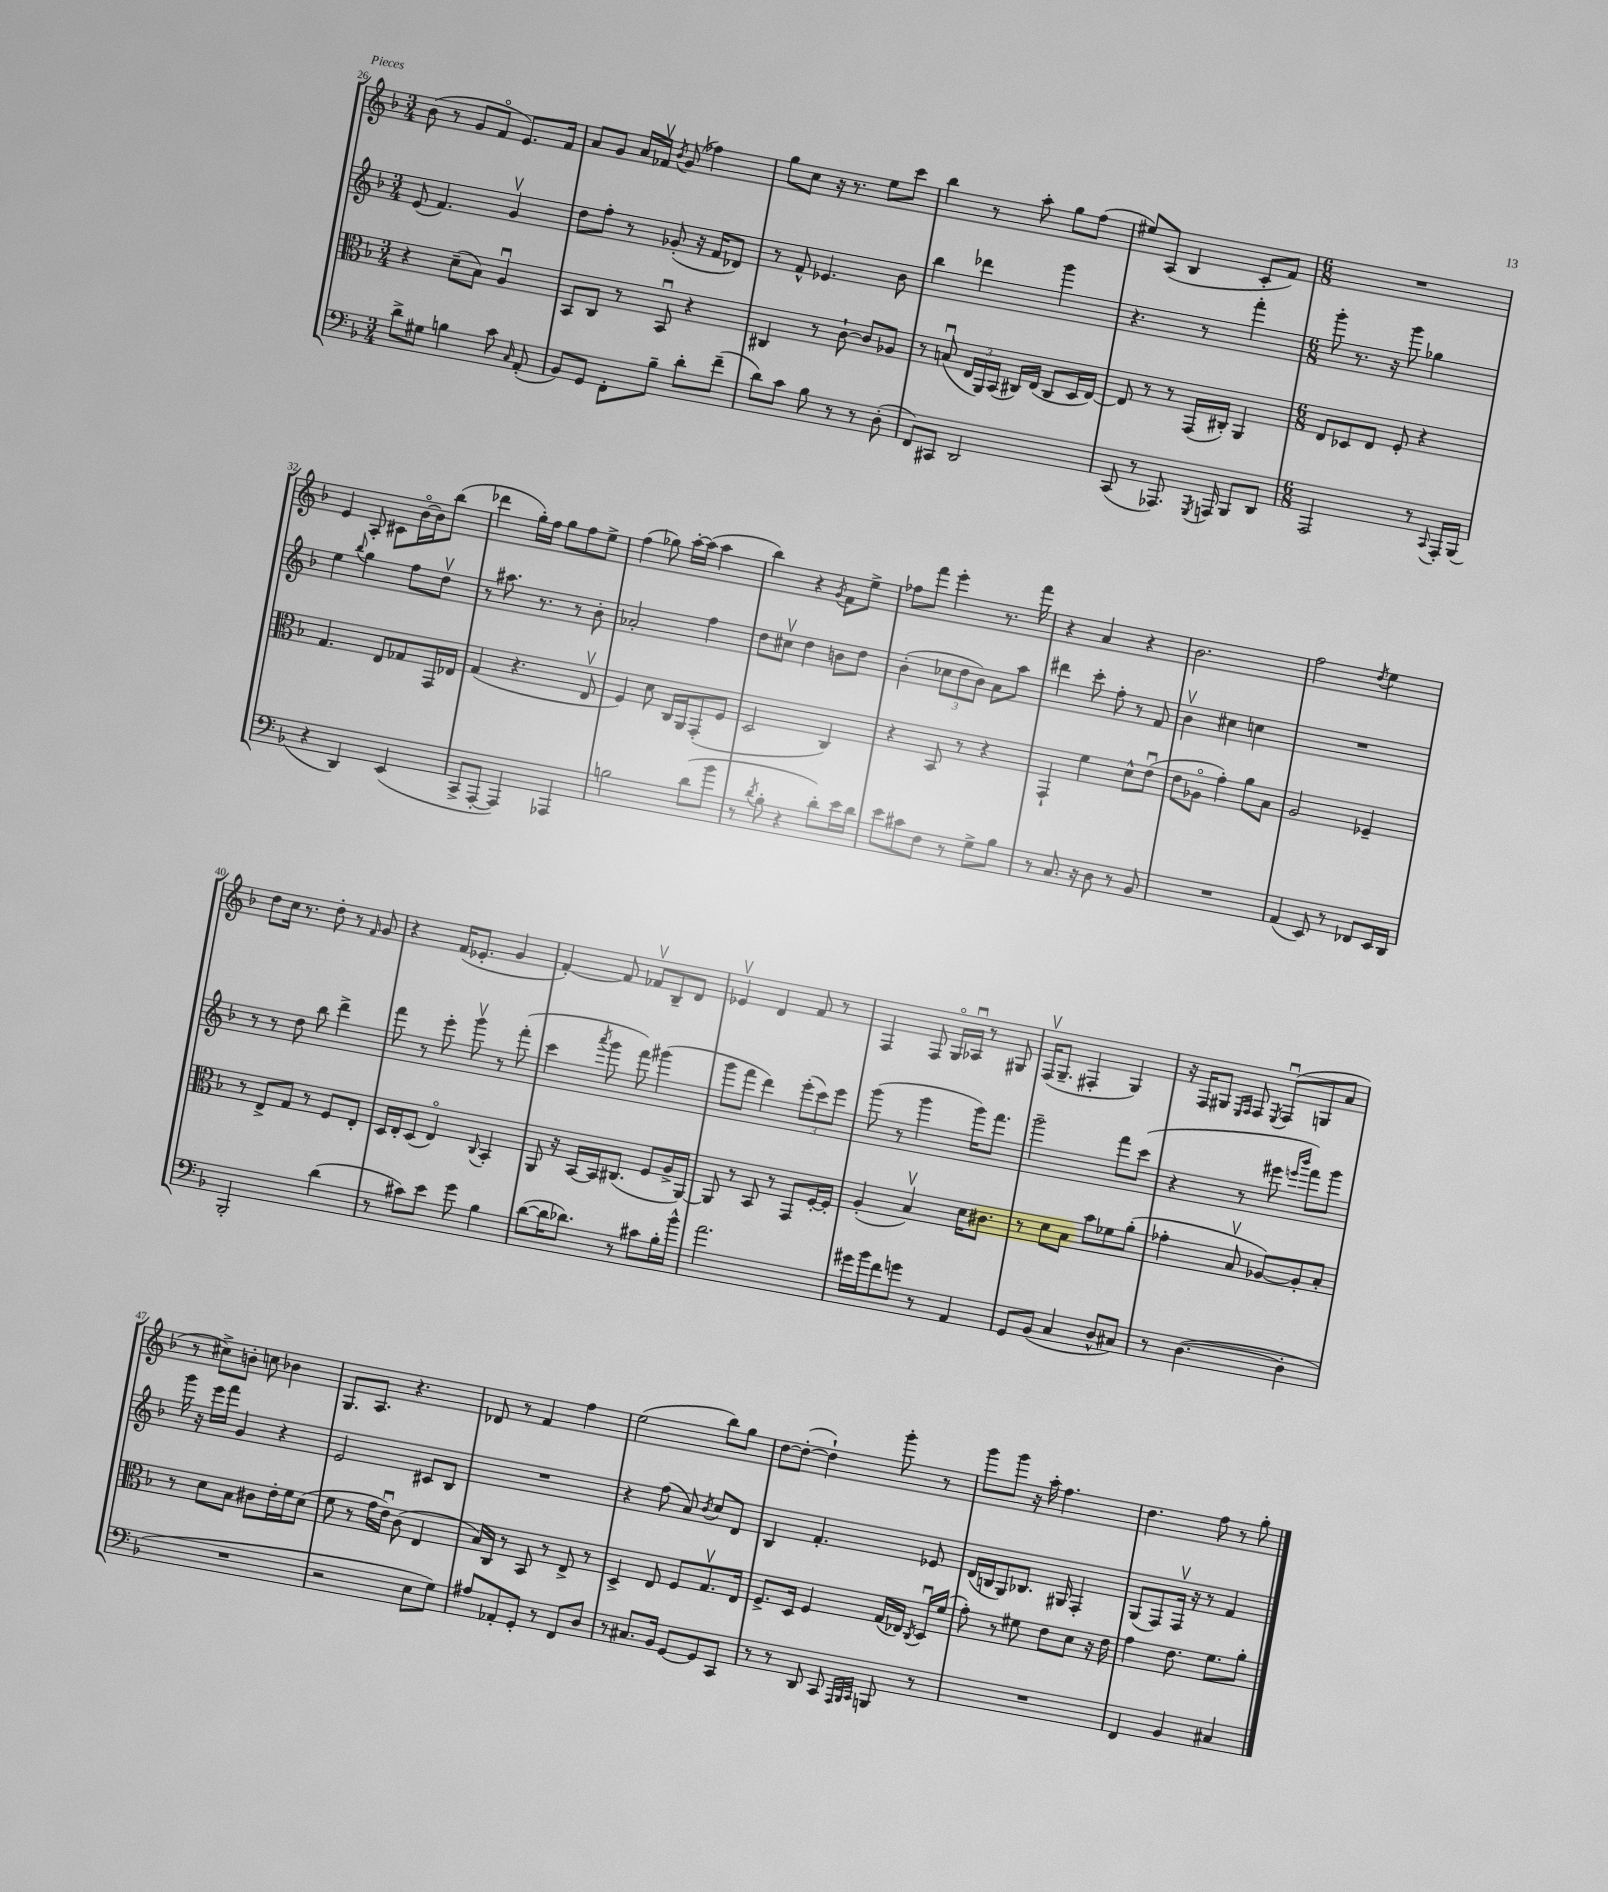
<<
\new StaffGroup <<
\new Staff = "s0" {
    \clef treble \key f \major \numericTimeSignature \time 3/4
    \autoBeamOff bes'8( r8 g'8[ f'8]\flageolet e'8.[) f'16] |
    a'8[ g'8] a'16[ fes'16]\upbow \acciaccatura { bes'8 } g'8( fes''4) |
    g''8[ c''8] r16 r8. e''8[ c'''8] |
    bes''4 r8 a''8-. g''8[ f''8]( |
    eis''8[) a8]( bes4 c'8[-. f'8]) |
    \numericTimeSignature \time 6/8 R2. |
    e'4 a8-. cis'8[ bes'16~\flageolet bes'16 bes''8]( |
    des'''4 g''16[-.) f''16] g''8[ f''8 e''8]-> |
    f''4( ges''8) a''16[~-. a''16]( a''4 |
    bes''4) r4 \acciaccatura { g'8 } f'8[ e''8]-> |
    fes''8[ f'''8] e'''4-. r8. f'''16 |
    r4 a'4 r4 |
    bes'2. |
    f''2 \acciaccatura { d''8 } e''4 |
    d''8[ c''16] r8. d''8-. r8 \grace { f'16 } g'8 |
    r4 f'16[( ees'8.]-. g'4 |
    f'4~-.) f'8 fes'8[\upbow bes8-- d'8] |
    ees'4\upbow d'4 f'8 r8 |
    f4 f8 g16[\flageolet aes16]\downbow r8 gis8 |
    f16[\upbow( g8.]-- fis4-. g4) |
    r16 f16[ gis8] \grace { e16[ f16] } f8 \acciaccatura { e8 } f8[\downbow( g8 a'8] |
    r8 cis''8[->) b'8]-. c''8 bes'4 |
    g8.[ a8.] r4. |
    des'8 r8 f'4 f''4 |
    e''2( bes''8[) g''8] |
    d''8[~ d''8]~-.( d''4-!) g'''8-. r8 |
    g'''8[ g'''8] r16 a''16-. f''4. |
    d''4. f''8 r8 g''8-. \bar "|." |
}
\new Staff = "s1" {
    \clef treble \key f \major \numericTimeSignature \time 3/4
    \autoBeamOff e'8( f'4.) g'4\upbow |
    d''8[ f''8]-. r8 ges'8-.( r16 f'16[ des'8]) |
    r8 f'8-^ ees'4. bes'8 |
    bes''4 des'''4 g'''4 |
    r4. r8 f'''4-. |
    \numericTimeSignature \time 6/8 g'''8-. r8. r16 g'''8 ges''4 |
    e''4 \appoggiatura { bes''8 } g''4 f''8[ d''8]\upbow |
    r8 ais''8. r8. r8 bes'8-. |
    aes'2-. f''4 |
    d''8[ cis''8]\upbow d''4 b'8[ d''8] |
    bes'4-.( \tuplet 3/2 { ces''8[ d''8 bes'8]) } a'8[ a''8] |
    dis'''4 c'''8-. f''8-. r8 f'8 |
    bes'4\upbow cis''4 c''4 |
    R2. |
    r8 r8 d''8 bes''8 d'''4-> |
    f'''8 r8 e'''8-. g'''8\upbow r8 f'''8-.( |
    c'''4 \acciaccatura { a'''8 } g'''8 f'''8) gis'''4( |
    g'''8[ f'''8] d'''4) \tuplet 3/2 { e'''8[-.( c'''8) e'''8] } |
    g'''8( r8 g'''4 g'''16[) f'''8.] |
    g'''2-- f'''8[ c'''8]( |
    r4 r8 eis'''8 \grace { e'''16[ bes'''16] } f'''8[) g'''8] |
    g'''16 r16 e'''16[ f'''16] g'4 r4 |
    e'2 cis'8[ bes8] |
    R2. |
    r4 f''8( a'8) \acciaccatura { bes'8 } c''8[ d'8] |
    bes4 f'4.-. ees'8 |
    d'16[( b16 g8) bes8.] gis16 f4-. |
    g8[( f8) f16]\upbow r16 r8 f'4 \bar "|." |
}
\new Staff = "s2" {
    \clef alto \key f \major \numericTimeSignature \time 3/4
    \autoBeamOff r4 d'8[--( bes8]) a4\downbow |
    bes,8[ c8] r8 bes,8\downbow r4 |
    cis4 r8 c'8~-! c'8[ aes8] |
    r8 b8\downbow( \tuplet 3/2 { e16[ a,16) bes,16]( } cis16[) e16]( cis8[ d16 e16]~) |
    e8 r8 r8 g,16[( cis16]-.) a,4 |
    \numericTimeSignature \time 6/8 e8[ des8 e8] f8-. r4 |
    g4. e8[ ges8 g,16 ees16] |
    g4( r4. e8\upbow |
    f4) d'8 c16[ a,16 g,8-.( f8] |
    d2 c4) |
    r4 bes,8 r8 r4 |
    g,4-! f'4 d'8[-^ e'8]\downbow( |
    e'8[ aes8]\flageolet g'4-.) a'8[ bes8] |
    a2 fes4-- |
    r8 e8[-> g8] r8 f8[ e8]-. |
    d16[ e16-. d8]( e4\flageolet) \appoggiatura { c8 } bes,4-. |
    a,8 r16 bes,16[~ bes,16 cis8.]( f8[ a16-> a,16]~) |
    a,8 r8 bes,8 r8 g,8[ f16~-. f16]-. |
    a4-.( bes4\upbow) d'16[ cis'8.] |
    r8 d'8[ bes8] bes'8[ fes'8 a'8]-.( |
    ges'4-. bes8\upbow aes8[~) aes8-. bes8]-. |
    r8 d'8[ bes8] cis'8[ e'16-. f'16 d'8]( |
    f'8 r8 g'16[ e'16]\downbow) c'8( e4 |
    bes16[) c16] r8 bes,8 r8 e8-> r8 |
    d4-> e8 f8[ g8.\upbow e16] |
    f8.[-> d16] f4 g16[( ees16]) \acciaccatura { c8 } d16[\downbow f'16]( |
    g'8-.) r8 fis'8 e'8[ d'8] r16 e'16 |
    g'4 e'8. f'8.[ a'8]-. \bar "|." |
}
\new Staff = "s3" {
    \clef bass \key f \major \numericTimeSignature \time 3/4
    \autoBeamOff d'8[-> gis8] b4 c'8 \grace { c16 } a,8-.( |
    bes,8[) g,8] f,8[-. bes8]-- d'8[-. f'8]--( |
    d'8[) c'8] bes8 r8 r8 d8-.( |
    f,8[) cis,8] d,2 |
    c,8( r8 aes,,8.) \acciaccatura { g,,8 } a,,16 bes,,8[ d,8] |
    \numericTimeSignature \time 6/8 a,,2 r8 \appoggiatura { c,8 } a,,16[-. bes,,16]( |
    r4 d,4) e,4( |
    c,8[-> a,,8]~-. a,,4) aes,,4 |
    b2 d'8[( bes'8] |
    r8 \acciaccatura { d'8 } bes8-. r4 d'8[-.) e'16 d'16] |
    e'8[ cis'8 f8] r8 g8[-> bes8] |
    r8 c8. r16 d8 r8 bes,8 |
    R2. |
    a,4( e,8) r8 fes,8[ e,16 d,16] |
    bes,,2-. d'4( |
    r8 cis'8[) e'8] g'8 bes4 |
    d'8[~( d'16 des'8.]) r8 cis'8[ bes16-. bes'16]-^ |
    a'2. |
    gis'16[ bes'16 f'8 g'8] r8 a,4 |
    g,8[ bes,8]( c4 d8[-^ cis8]) |
    r8 d4.~( d4-. |
    R2. |
    r2 e8[ g8]) |
    ais8[ aes,8-. g,8]-. r8 f,8[ d8] |
    r8 cis8.[ bes,16] g,8[~ g,8 c,8] |
    r8 r8 d,8 c,8 \grace { a,,32[ bes,,32 c,32] } b,,8 r8 |
    R2. |
    f,4 bes,4 cis4 \bar "|." |
}
>>
>>
\layout { \context { \Score currentBarNumber = #26 } }
